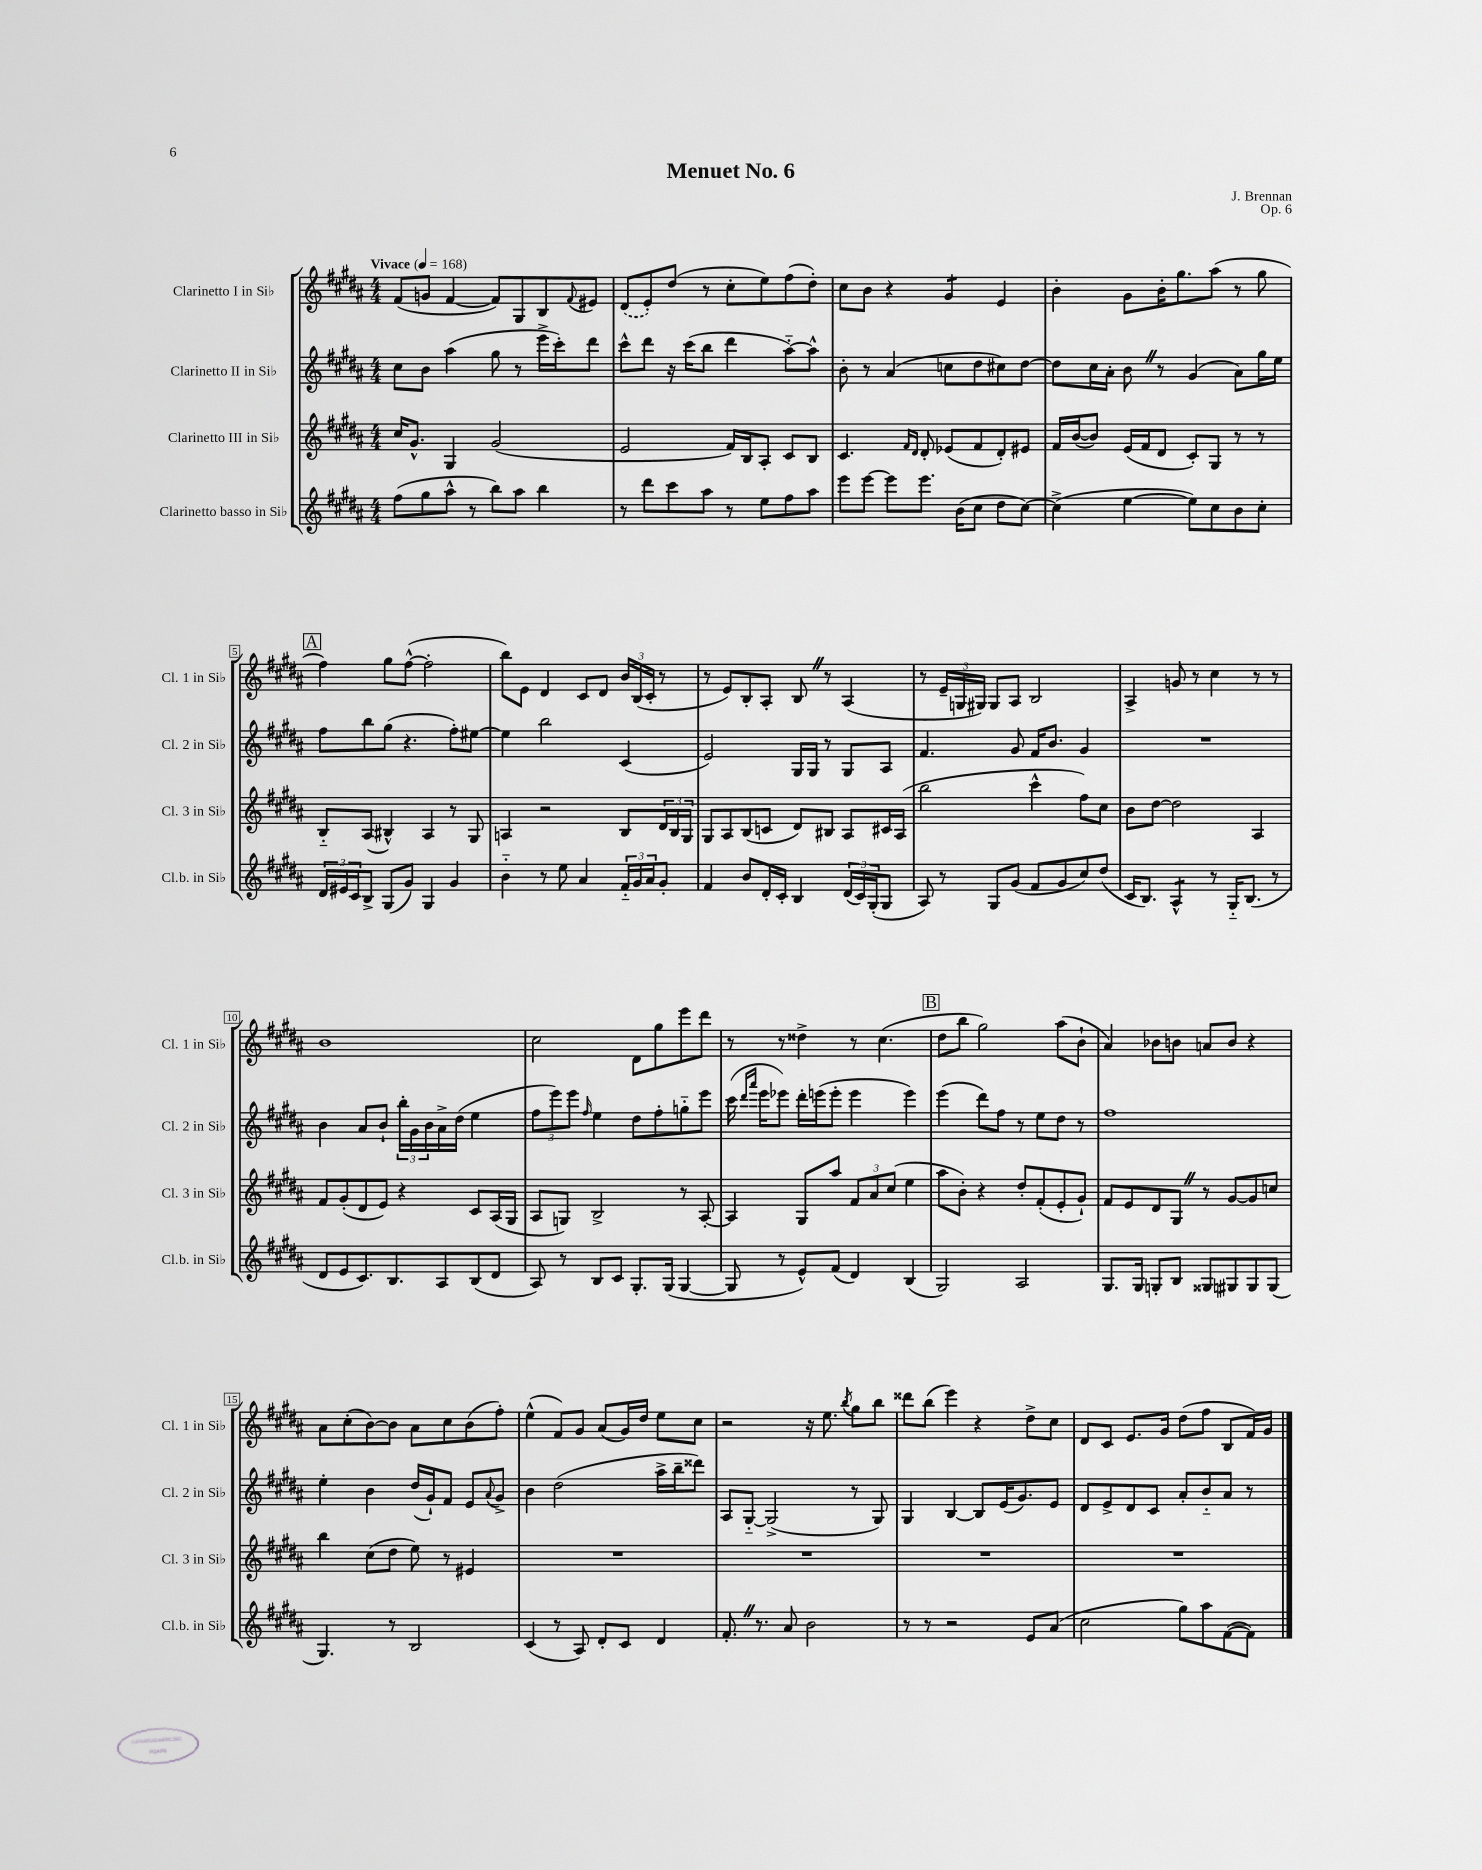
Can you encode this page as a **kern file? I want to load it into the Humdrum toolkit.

**kern	**kern	**kern	**kern
*staff4	*staff3	*staff2	*staff1
*clefG2	*clefG2	*clefG2	*clefG2
*k[f#c#g#d#a#]	*k[f#c#g#d#a#]	*k[f#c#g#d#a#]	*k[f#c#g#d#a#]
*M4/4	*M4/4	*M4/4	*M4/4
*MM168	*MM168	*MM168	*MM168
(8ff#	16cc#	8cc#	(8f#
.	8.g#^^	.	.
8gg#	.	8b	8g
8aa#^^	4G#	(4aa#	[4f#
8r	.	.	.
8bb)	(2g#	8gg#	8f#])
8aa#	.	8r	8G#
4bb	.	16eee^	8B
.	.	16ccc#')	.
.	.	.	8qqf#
.	.	8ddd#	8e#
=	=	=	=
8r	2e	8ccc#^^	(8d#
8ddd#	.	8ddd#	8e')
8ccc#	.	16r	(8dd#
.	.	(16ccc#	.
8aa#	.	8bb	8r
8r	16f#)	4ddd#	8cc#'
.	16B	.	.
8ee	8A#'	.	8ee)
8ff#	8c#	[8aa#'~)	(8ff#
8aa#	8B	8aa#^^]	8dd#')
=	=	=	=
8eee	4.c#	8b'	8cc#
[8eee	.	8r	8b
8eee]	.	(4a#	4r
.	16qqf#	.	.
.	16qqd#	.	.
8.eee	8d#'	.	.
.	(8e-	8cc	4g#
(16b	.	.	.
8cc#	8f#	8dd#	.
8dd#	8d#')	8cc#)	4e
[8cc#)	8e#	[8dd#	.
=	=	=	=
(4cc#^]	16f#	8dd#]	4b'
.	([16b	.	.
.	8b])	16cc#	.
.	.	16a#'	.
[4ee	(16e	8b	8g#
.	16f#	.	.
.	8d#	8r	16b'
.	.	.	8.gg#
8ee])	8c#')	(4g#	.
8cc#	8G#	.	(8aa#
8b	8r	8a#)	8r
8cc#'	8r	16gg#	8gg#
.	.	16ee	.
=	=	=	=
24d#	8B'~	8ff#	4ff#)
24e#	.	.	.
24c#	.	.	.
8B^	(8A#	8bb	.
(8G#	4B#^^)	(8gg#	8gg#
8g#)	.	4.r	([8ff#^^
4G#	4A#	.	2ff#']
4g#	8r	8ff#')	.
.	8G#	[8ee#	.
=	=	=	=
4b'~	4A	4ee#]	8bb)
.	.	.	8e
8r	2r	2bb	4d#
8ee	.	.	.
4a#	.	.	8c#
.	.	.	8d#
24f#'~	8B	(4c#	24b
24g#	.	.	(24B
24a#	.	.	24c#'
8g#'	24d#	.	8r
.	24B	.	.
.	24G#	.	.
=	=	=	=
4f#	8G#	2e)	8r
.	8A#	.	8e)
8b	(8B	.	8B'
16d#'	8c	.	8A#'
16c#'	.	.	.
4B	8d#)	16G#	8B
.	.	16G#	.
.	8B#	8r	8r
(24d#	8A#	8G#	(4A#
24c#)	.	.	.
(24G#'	.	.	.
8G#	16c#	8A#	.
.	(16A#	.	.
=	=	=	=
8A#)	2bb	4.f#	8r
8r	.	.	24e~
.	.	.	24G
.	.	.	24G#)
8G#	.	.	8G#
(8g#	.	8g#	8A#
8f#	4ccc#^^	16f#	2B
.	.	8.b	.
8g#	.	.	.
8cc#)	8ff#)	4g#	.
(8dd#	8cc#	.	.
=	=	=	=
16c#	8b	1r	4A#^
8.B)	.	.	.
.	[8dd#	.	.
4A#^^	2dd#]	.	8g
.	.	.	8r
8r	.	.	4cc#
16G#'~	.	.	.
(8.B	.	.	.
.	4A#	.	8r
8r	.	.	8r
=	=	=	=
8d#	8f#	4b	1b
8e	(8g#'	.	.
8.c#)	8d#	8a#	.
.	8e)	8b`	.
8.B	.	.	.
.	4r	24bb'	.
.	.	24g#	.
.	.	24b	.
8A#	.	16a#^	.
.	.	(16dd#	.
(8B	8c#	4ee	.
8d#	(16A#	.	.
.	16G#	.	.
=	=	=	=
8A#)	8A#	12ff#	2cc#
.	.	12eee)	.
8r	8G)	.	.
.	.	12eee	.
.	.	16qqff#	.
8B	2B^	4ee	.
8c#	.	.	.
8.G#'	.	8dd#	8d#
.	.	8ff#'	8gg#
(16G#	.	.	.
[4G#	8r	8gg'~	8eee
.	[8A#'	8eee	8ddd#
=	=	=	=
8G#]	4A#]	(16ccc#	8r
.	.	16qqddd#	.
.	.	16qqaaa#	.
.	.	16eee	.
8r	.	8eee-)	8r
8e^^)	8G#	16ddd#'	4dd##^
.	.	(16eee	.
(8f#	8aa#	8eee'	.
4d#)	12f#	4eee	8r
.	12a#	.	.
.	.	.	(4.cc#
.	(12cc#	.	.
(4B	4ee	4eee)	.
=	=	=	=
2G#)	8aa#	(4eee	8dd#
.	8b')	.	8bb
.	4r	8ddd#)	2gg#)
.	.	8ff#	.
2A#	8dd#'	8r	.
.	(8f#'	8ee	.
.	8e'	8dd#	(8aa#
.	8g#`)	8r	8b`
=	=	=	=
8.G#	8f#	1ff#	4a#)
.	8e	.	.
16G#	.	.	.
8G'	8d#	.	8b-
8B	8G#	.	8b
8G##	8r	.	8a
8G#	[8g#	.	8b
8G#	8g#]	.	4r
(8G#	8cc	.	.
=	=	=	=
4.G#)	4bb	4ee'	8a#
.	.	.	(8cc#'
.	(8cc#	4b	[8b)
8r	8dd#	.	8b]
2B	8ee)	(16dd#	8a#
.	.	16g#`)	.
.	8r	8f#	8cc#
.	4e#	8e	(8b
.	.	8qqa#	.
.	.	8g#^	8ff#')
=	=	=	=
(4c#	1r	4b	(4ee^^
8r	.	(2dd#	8f#)
8A#)	.	.	8g#
8d#'	.	.	(8a#
8c#	.	.	16g#)
.	.	.	16dd#
4d#	.	16aa#^	8ee
.	.	16bb~	.
.	.	8ddd##)	8cc#
=	=	=	=
8.f#'	1r	8A#	2r
.	.	[8G#'~	.
8.r	.	.	.
.	.	(2G#^]	.
8a#	.	.	.
2b	.	.	16r
.	.	.	8.ee
.	.	.	8qbb
.	.	8r	8gg#
.	.	8G#)	8bb
=	=	=	=
8r	1r	4G#	8ddd##
8r	.	.	(8bb
2r	.	[4B	4eee)
.	.	8B]	4r
.	.	(16e	.
.	.	8.g#)	.
8e	.	.	8dd#^
(8a#	.	8e	8cc#
=	=	=	=
2cc#	1r	8d#	8d#
.	.	8e^	8c#
.	.	8d#	8.e
.	.	8c#	.
.	.	.	16g#
8gg#)	.	8a#'	(8dd#
8aa#	.	8b'~	8ff#
([8f#	.	8a#	8B
8f#])	.	8r	16f#)
.	.	.	16g#
==	==	==	==
*-	*-	*-	*-
